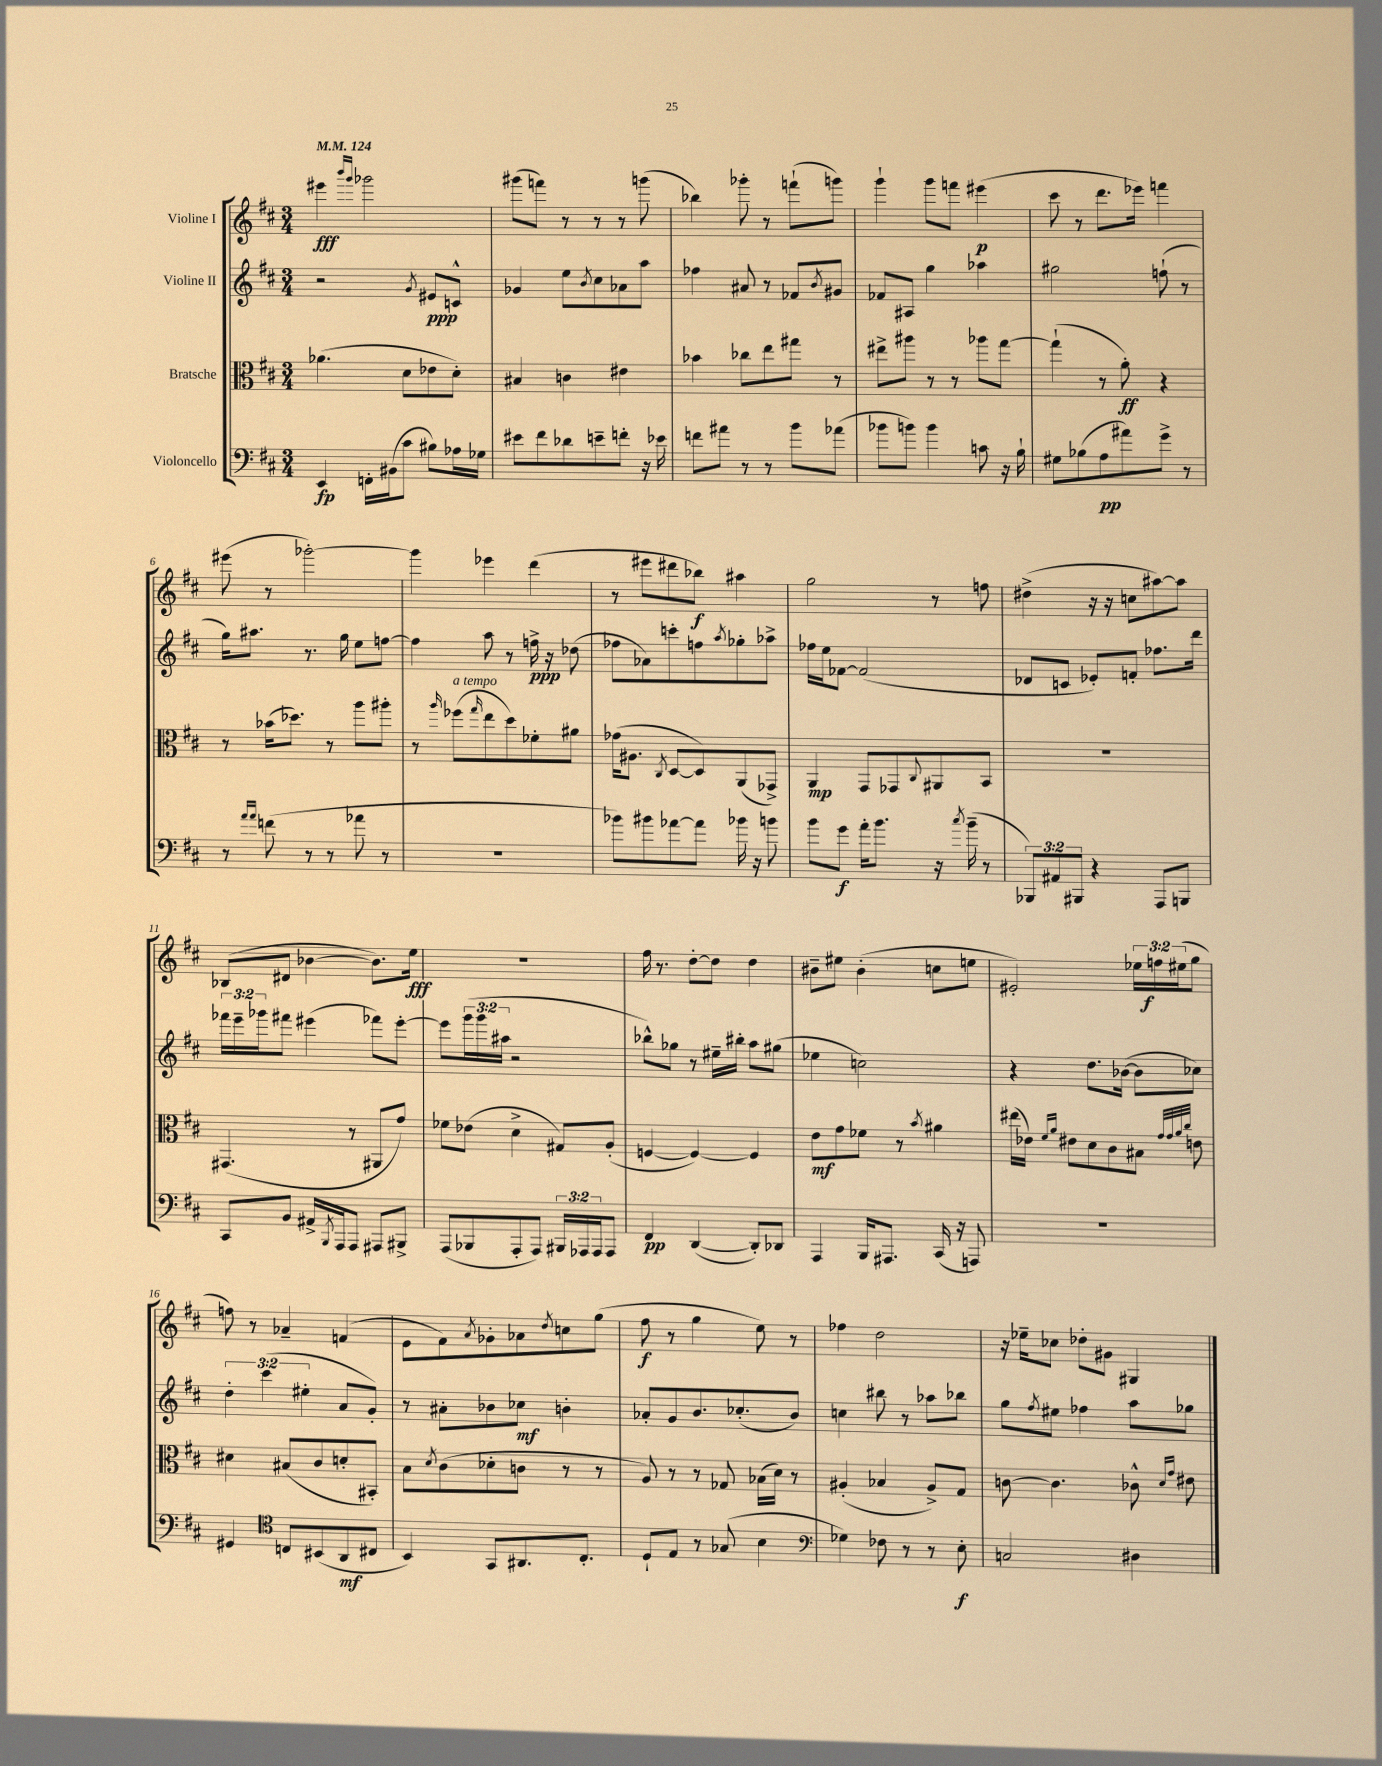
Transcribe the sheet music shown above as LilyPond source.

<<
\new StaffGroup <<
\new Staff = "s0" \with { instrumentName = "Violine I" } {
    \clef treble \key d \major \numericTimeSignature \time 3/4 \override Staff.TupletNumber.text = #tuplet-number::calc-fraction-text \tempo 4 = 124
    eis'''4\fff \grace { b'''16 g'''16 } ges'''2 |
    gis'''8( f'''8) r8 r8 r8 g'''8( |
    bes''4) ges'''8-. r8 f'''8-!( g'''8) |
    g'''4-! g'''8 f'''8 eis'''4\p( |
    cis'''8 r8 d'''8. ees'''16) f'''4 |
    eis'''8( r8 ges'''2~-.) |
    ges'''4 ees'''4 d'''4( |
    r8 eis'''8 dis'''8 bes''8\f) ais''4 |
    g''2 r8 f''8 |
    dis''4->( r16 r16 c''8 ais''8~) ais''8 |
    bes8( dis'8 bes'4~ bes'8.) e''16\fff |
    R2. |
    fis''16 r8. d''8~-. d''8 d''4 |
    bis'8-- eis''8 bis'4-.( c''8 e''8 |
    eis'2-.) \tuplet 3/2 { ees''16 f''16\f eis''16( } g''8 |
    f''8) r8 aes'4-- f'4( |
    e'8 fis'8) \acciaccatura { a'8 } ges'8-. aes'8 \acciaccatura { d''8 } c''8 g''8( |
    fis''8\f r8 g''4 e''8) r8 |
    fes''4 d''2 |
    r16 ees''16-- ces''8 des''8-. gis'8 gis4 \bar "|." |
}
\new Staff = "s1" \with { instrumentName = "Violine II" } {
    \clef treble \key d \major \numericTimeSignature \time 3/4 \override Staff.TupletNumber.text = #tuplet-number::calc-fraction-text
    r2 \acciaccatura { g'8 } eis'8\ppp c'8-^ |
    ges'4 e''8 \acciaccatura { b'8 } cis''8 aes'8 a''8 |
    fes''4 ais'8 r8 fes'8 \acciaccatura { b'8 } gis'8 |
    fes'8 ais8 g''4 aes''4 |
    gis''2 f''8-!( r8 |
    g''16) ais''8. r8. g''16 e''8 f''8~ |
    f''4 a''8 r8 f''16->\ppp r16 des''8( |
    fes''8 aes'8) c'''8-. f''8 \acciaccatura { a''8 } ges''8-. aes''8-> |
    fes''16 e''16 fes'8~ fes'2( |
    des'8 c'8 ees'8-.) f'8-. fes''8. d'''16 |
    \tuplet 3/2 { fes'''16 e'''16-- ges'''16 } fis'''8 eis'''4( fes'''8) eis'''8~-. |
    eis'''8 \tuplet 3/2 { g'''16( g'''16 ais''16 } r2 |
    bes''8-^) ges''8 r8 eis''16-- bis''16-. a''8 gis''8( |
    ees''4 c''2) |
    r4 d''8. bes'16~( bes'8 ces''8) |
    \tuplet 3/2 { d''4-. cis'''4( eis''4-. } a'8 g'8-.) |
    r8 ais'8-. bes'8 ces''8\mf b'4-. |
    aes'8-. g'8 b'8. ces''8.-.( b'8) |
    c''4 bis''8 r8 aes''8 bes''8 |
    g''8 \acciaccatura { fis''8 } eis''8 fes''4 a''8 ges''8 \bar "|." |
}
\new Staff = "s2" \with { instrumentName = "Bratsche" } {
    \clef alto \key d \major \numericTimeSignature \time 3/4
    aes'4.( d'8 ees'8 d'8-.) |
    bis4 c'4 eis'4 |
    bes'4 ces''8 e''8 gis''8 r8 |
    eis''8-> ais''8 r8 r8 aes''8 g''8~ |
    g''4-!( r8 a'8-.\ff) r4 |
    r8 bes'16( des''8.) r8 a''8 ais''8-. |
    r8 \grace { a''16 } fes''8^\markup { \italic "a tempo" }( \grace { g''16 } e''8 d''8) fes'8-. ais'8 |
    ges'16( ais8. \acciaccatura { cis8 } d8~ d8) a,8( ges,8->) |
    a,4\mp g,8 ges,8 \appoggiatura { cis8 } ais,8 b,8 |
    R2. |
    gis,4.( r8 ais,8 g'8) |
    fes'8 ees'8( d'4-> gis8) a8-.( |
    f4~ f4~) f4 |
    e'8\mf g'8 fes'8 r8 \acciaccatura { b'8 } ais'4 |
    eis''16( ees'16) \grace { fis'16 a'16 } eis'8 d'8 cis'8 bis8 \grace { g'32 g'32 a'32 cis''32 } e'8 |
    dis'4 bis8( cis'8 d'8-. bis,8-.) |
    b8 \acciaccatura { d'8 } cis'8( des'8-. c'8 r8 r8 |
    a8) r8 r8 ges8 bes16( d'16) r8 |
    ais4-.( bes4 ais8->) g8 |
    c'8~ c'4. ces'8-^ \grace { d'16 g'16 } eis'8 \bar "|." |
}
\new Staff = "s3" \with { instrumentName = "Violoncello" } {
    \clef bass \key d \major \numericTimeSignature \time 3/4 \override Staff.TupletNumber.text = #tuplet-number::calc-fraction-text
    e,4\fp f,16-. bis,16( cis'8 bis8) aes16 ges16 |
    eis'8 fis'8 des'8 e'8-- f'8-. r16 ees'16 |
    f'8 ais'8 r8 r8 b'8 aes'8( |
    bes'8 b'8) b'4 c'8 r16 b16-! |
    gis8 bes8( a8\pp ais'8) g'8-> r8 |
    r8 \grace { a'16 a'16 } f'8( r8 r8 aes'8 r8 |
    R2. |
    bes'8) bis'8 aes'8~ aes'8 bes'16 r16 b'8 |
    b'8 g'8\f a'16-. b'8. r16 \acciaccatura { cis''8 } b'16--( r8 |
    \tuplet 3/2 { bes,,8) ais,8 bis,,8 } r4 a,,8 b,,8 |
    cis,8 b,8 ais,16-> \acciaccatura { b,,8 } a,,16 a,,8 ais,,8 bis,,8-> |
    a,,8( bes,,8 a,,8-. a,,8) \tuplet 3/2 { bis,,16 aes,,16 aes,,16 } aes,,8 |
    fis,4\pp d,4~( d,8-.) des,8 |
    a,,4 b,,16 ais,,8. cis,16( r16 a,,8) |
    R2. |
    gis,4 \clef tenor c8 bis,8( a,8\mf cis8 |
    b,4) g,8 ais,8. cis8.-. |
    d8-! e8 r8 ges8( b4 |
    \clef bass ges4) fes8 r8 r8 e8-.\f |
    c2 dis4 \bar "|." |
}
>>
>>
